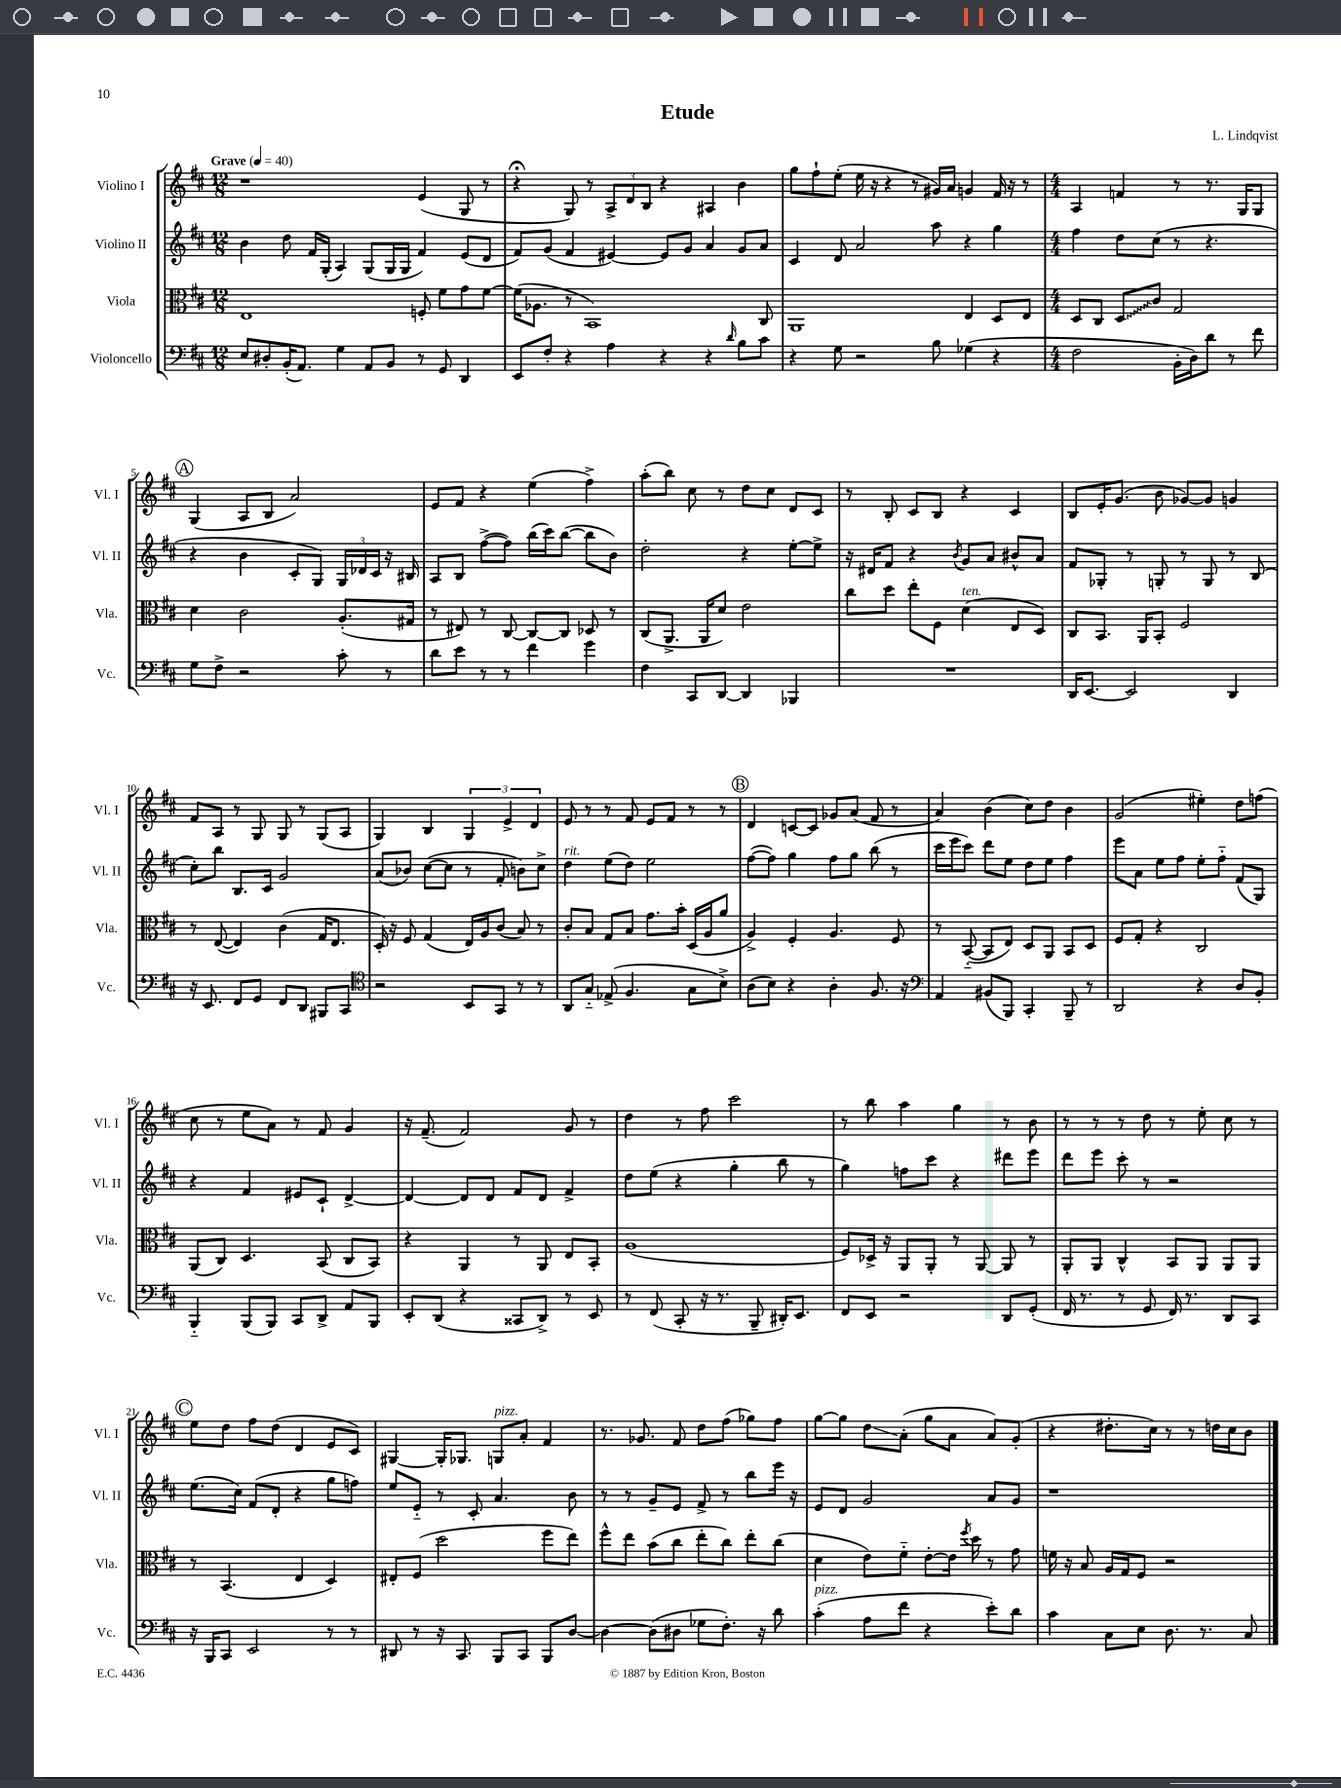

**kern	**kern	**kern	**kern
*staff4	*staff3	*staff2	*staff1
*clefF4	*clefC3	*clefG2	*clefG2
*k[f#c#]	*k[f#c#]	*k[f#c#]	*k[f#c#]
*M12/8	*M12/8	*M12/8	*M12/8
*MM40	*MM40	*MM40	*MM40
8E	1E	4b	1r
8D#'	.	.	.
(16BB'	.	8dd	.
8.AA)	.	.	.
.	.	16f#	.
.	.	(16G'	.
4G	.	4A)	.
8AA	.	(8G	.
8BB	.	16G	.
.	.	16G	.
8r	8F'	4f#)	(4e
8GG	8f#	.	.
4DD	8g	(8e	8G
.	[8f#	8d	8r
=	=	=	=
8EE	(16f#]	8f#)	4r;
.	8.A-	.	.
8F#'	.	(8g	.
4r	8r	4f#	8G)
.	1BB)	.	8r
4A	.	[4e#)	12A^
.	.	.	12d
.	.	.	12B
4r	.	8e#]	4r
.	.	8g	.
4r	.	4a	4A#
16qqd	.	.	.
8B	.	8g	4b
8c#	8C#	8a	.
=	=	=	=
4r	1AA	4c#	8gg
.	.	.	8ff#`
8G	.	8d	(8ee'
2r	.	2a	16ee
.	.	.	16r
.	.	.	4r
.	.	.	8r
8B	.	8aa	16g#)
.	.	.	16a
(4G-	4E	4r	4g
4r	8D	4gg	16f#
.	.	.	16r
.	8E	.	8r
=	=	=	=
*M4/4	*M4/4	*M4/4	*M4/4
2F#	8D	4ff#	4A
.	8C#	.	.
.	8D	8dd	4f
.	8c#	(8cc#	.
16BB'	2G	8r	8r
16D)	.	.	.
8d	.	4.r	8.r
8r	.	.	.
.	.	.	16G
8f#	.	.	8G
=	=	=	=
8G	4d	4r	(4G
8F#^	.	.	.
2r	2c#	4b	8A
.	.	.	8B
.	.	8c#'	2a)
.	.	8G)	.
8c#'	(8.A'	24G	.
.	.	24d-	.
.	.	24c#	.
8r	.	16r	.
.	16G#	16B#	.
=	=	=	=
8d	8r	8A	8e
8e	8E#)	8B	8f#
8r	8r	([8ff#^	4r
8r	[8C#	8ff#])	.
4f#	8C#_	(16bb	(4ee
.	.	16ccc#)	.
.	8C#]	([8bb	.
4g	8D-	8bb]	4ff#^)
.	8r	8b)	.
=	=	=	=
4F#	(8C#	2dd'	(8aa'
.	8.AA^	.	8bb)
8CC#	.	.	8cc#
.	16AA	.	.
[8DD	8d)	.	8r
4DD]	2e	4r	8dd
.	.	.	8cc#
4BBB-	.	[8ee'	8d
.	.	8ee^]	8c#
=	=	=	=
1r	8cc#	16r	8r
.	.	16d#	.
.	8dd	8f#	8B'
.	8ee'	4r	8c#
.	8F#	.	8B
.	.	8qb	.
.	(4d	8g	4r
.	.	8a	.
.	8E	8b#^^	4c#
.	8D)	8a	.
=	=	=	=
16DD	8C#	8f#	8B
[8.EE	.	.	.
.	8.BB	8G-'	16e'
.	.	.	(8.g
2EE]	.	8r	.
.	16AA	.	.
.	8BB'	8G'	8b
.	2F#	8r	[8g-)
.	.	8G	8g-]
4DD	.	8r	4g
.	.	(8B	.
=	=	=	=
16r	8r	8cc#')	8f#
8.EE	.	.	.
.	([8E	8bb	8A
8FF#	4E])	8.B	8r
8GG	.	.	8G
.	.	16c#	.
8FF#	(4c#	2g	8G
8DD	.	.	8r
8BBB#	16G	.	(8G
.	8.E	.	.
8CC#	.	.	8A
=	=	=	=
*clefC4	*	*	*
2r	16D')	(8a	4G)
.	16r	.	.
.	8F#	8b-)	.
.	(4G	([8cc#	4B
.	.	8cc#]	.
8BB	16E)	8r	6G
.	16A	.	.
8GG	(8c#	8f#'	.
.	.	.	6e^
8r	8B)	8b)	.
.	.	.	6d
8r	8r	8cc#^	.
=	=	=	=
8AA	8c#'	4dd	8e
8G'~	8B	.	8r
(8E-^	8G	(8ee	8r
4.F#	8B	8dd)	8f#
.	8.g	2ee	8e
.	.	.	8f#
.	16b'	.	.
8G	(16D	.	8r
.	16A	.	.
8B^)	8a	.	8r
=	=	=	=
(8A	4A^)	([8ff#	4d
8B)	.	8ff#])	.
4r	4F#'	4gg	[8c
.	.	.	8c]
4A'	4.A	8ff#	8g-
.	.	8gg	(8a
8.F#	.	(8bb	8f#
.	8F#	8r	8r
16r	.	.	.
=	=	=	=
*clefF4	*	*	*
4AA	8r	16ccc#	4a)
.	.	16eee	.
.	([8BB'~	8ccc#)	.
(8BB#	8BB]	8ddd	(4b
8BBB)	8E)	8ee	.
4CC#'	8D	8dd	8cc#)
.	8AA	8ee	8dd
8BBB~	8BB	4ff#	4b
8r	8D	.	.
=	=	=	=
2DD	8F#	8eee	(2g
.	8G'	8a	.
.	4r	8ee	.
.	.	8ff#	.
4r	2C#	8ee'	4ee#')
.	.	8ff#'~	.
8D	.	(8f#	8dd
8BB'	.	8G)	(8ff
=	=	=	=
4BBB'~	(8AA	4r	8cc#
.	8C#)	.	8r
(8BBB	4.D	4f#	8ee
8BBB)	.	.	8a)
8CC#	.	8e#	8r
8DD^	(8BB	8c#`	8f#
8AA	8C#	[4d^	4g
8BBB	8BB)	.	.
=	=	=	=
8EE'	4r	4d_	16r
.	.	.	(8.f#~
(8DD	.	.	.
4r	4AA	8d]	2f#)
.	.	8d	.
8CC##	8r	8f#	.
8DD^)	8AA	8d	.
8r	8E	4f#^	8g
8EE	8BB'	.	8r
=	=	=	=
8r	(1A	8dd	4dd
(8FF#	.	(8ee	.
8CC#'	.	4r	8r
16r	.	.	8ff#
8.r	.	.	.
.	.	4gg'	2ccc#
8BBB~	.	.	.
16DD#')	.	8bb	.
8.EE	.	.	.
.	.	8r	.
=	=	=	=
8FF#	8F#)	4gg)	8r
8EE	16D-^	.	8bb
.	16r	.	.
2r	8AA	8ff	4aa
.	8AA'	8ccc#	.
.	8r	4r	4gg
.	[8AA	.	.
8DD	8AA]	8ddd#	8r
(8GG'	8r	8eee	8b
=	=	=	=
16FF#	8AA'	8ddd	8r
8.r	.	.	.
.	8AA	8eee	8r
8r	4C#^^	8ccc#'	8r
8GG	.	8r	8dd
16FF#)	8BB	2r	8r
8.r	.	.	.
.	8AA	.	8ee'
8DD	8AA	.	8cc#
8CC#	8AA	.	8r
=	=	=	=
16r	8r	(8.ee	8ee
16BBB	.	.	.
8CC#	(4.BB	.	8dd
.	.	16cc#)	.
2EE	.	(8f#	8ff#
.	.	8d'	(8dd
.	4E	4r	4d
8r	4D)	8gg	8e
8r	.	8ff)	8c#)
=	=	=	=
8DD#	8E#'	8ee	[4G#
8r	(8F#	8e'~	.
16r	2dd	8r	16G#']
8.CC#	.	.	8.G-
.	.	8c#'	.
8BBB	.	4.a	8G
8CC#	.	.	8a'
8BBB	8ff#	.	4f#
[8D	8ee)	8b	.
=	=	=	=
4D_	8ff#^^	8r	8.r
.	8ee	8r	.
.	.	.	8.g-
(8D]	(8b	8g~	.
8D#	8cc#	8e	8f#
8G-	8ee'	8f#^	8dd
8.F#')	8cc#)	8r	(8ff#
.	8ee'	8bb	8gg-)
16r	.	.	.
8d	(8cc#	16eee	8ff#
.	.	16r	.
=	=	=	=
(4c#'	4d	8e	[8gg
.	.	8d	8gg]
8A	8e)	2g	8dd
8f#	8f#'~	.	(8a'
4r	[8e'	.	8gg
.	16e]	.	8a
.	8qff#	.	.
.	16dd	.	.
8e')	8r	8a	8a)
8d	8g	8g	(8g'
=	=	=	=
4c#	16f	1r	4r
.	16r	.	.
.	8B	.	.
8C#	16A	.	8.dd#'
.	16G	.	.
8E	8F#	.	.
.	.	.	16cc#)
8.D	2r	.	8r
.	.	.	8r
8.r	.	.	.
.	.	.	16dd
.	.	.	16cc#
8C#	.	.	8b
==	==	==	==
*-	*-	*-	*-
